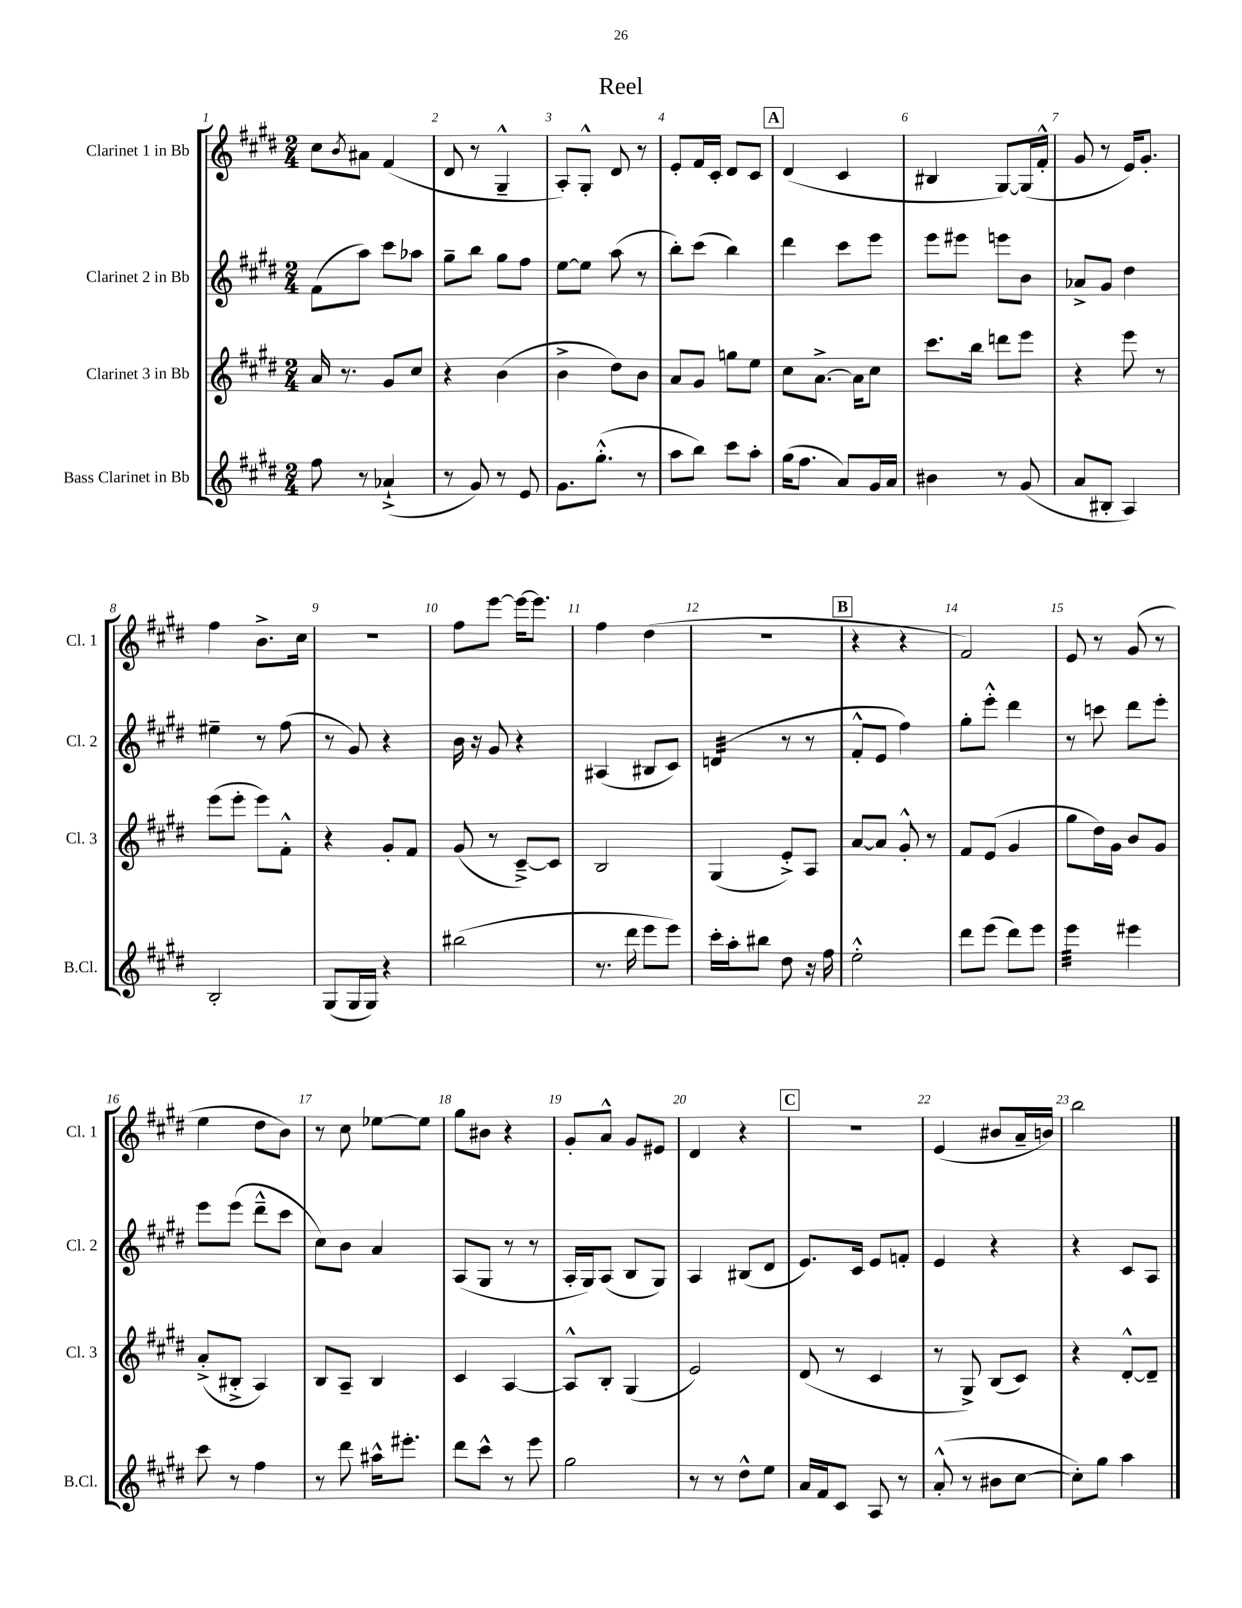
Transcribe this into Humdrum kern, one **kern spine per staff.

**kern	**kern	**kern	**kern
*staff4	*staff3	*staff2	*staff1
*clefG2	*clefG2	*clefG2	*clefG2
*k[f#c#g#d#]	*k[f#c#g#d#]	*k[f#c#g#d#]	*k[f#c#g#d#]
*M2/4	*M2/4	*M2/4	*M2/4
8ff#	16a	(8f#	8cc#
.	8.r	.	.
.	.	.	8qb
8r	.	8aa)	8a#
(4a-`^	8g#	8ccc#	(4f#
.	8cc#	8aa-	.
=	=	=	=
8r	4r	8gg#~	8d#
8g#)	.	8bb	8r
8r	(4b	8gg#	4G#~^^
8e	.	8ff#	.
=	=	=	=
8.g#	4b^	[8ee	8A')
.	.	8ee]	8G#'^^
(8.gg#'^^	.	.	.
.	8dd#)	(8aa	8d#
8r	8b	8r	8r
=	=	=	=
8aa	8a	8bb')	8e'
8bb)	8g#	(8ccc#	16f#
.	.	.	16c#'
8ccc#	8gg	4bb)	8d#
8aa'	8ee	.	8c#
=	=	=	=
(16gg#	8cc#	4ddd#	(4d#
8.ff#	.	.	.
.	[8.a^	.	.
8a)	.	8ccc#	4c#
.	16a]	.	.
16g#	8cc#	8eee	.
16a	.	.	.
=	=	=	=
4b#	8.ccc#	8eee	4B#
.	.	8eee#	.
.	16bb	.	.
8r	8ddd	8eee	[8G#)
(8g#	8eee	8b	(16G#]
.	.	.	16f#'^^
=	=	=	=
8a	4r	8a-^	8g#
8B#'	.	8g#	8r
4A)	8eee	4dd#	16e)
.	.	.	8.g#'
.	8r	.	.
=	=	=	=
2B'	(8eee	4ee#~	4ff#
.	8eee'	.	.
.	8eee)	8r	8.b^
.	8f#'^^	(8ff#	.
.	.	.	16cc#
=	=	=	=
(8G#	4r	8r	2r
16G#	.	8g#)	.
16G#)	.	.	.
4r	8g#'	4r	.
.	8f#	.	.
=	=	=	=
(2bb#	(8g#	16b	8ff#
.	.	16r	.
.	8r	8g#	[8eee
.	[8c#~^)	4r	16eee_
.	.	.	8.eee]
.	8c#]	.	.
=	=	=	=
8.r	2B	(4A#	4ff#
16ddd#	.	.	.
8eee	.	8B#	(4dd#
8eee)	.	8c#)	.
=	=	=	=
16ccc#'	(4G#	(4d	2r
16aa'	.	.	.
8bb#	.	.	.
8dd#	8e'^)	8r	.
16r	8A	8r	.
16ff#	.	.	.
=	=	=	=
2ee'^^	[8a	8f#'^^	4r
.	8a]	8e	.
.	8g#'^^	4ff#)	4r
.	8r	.	.
=	=	=	=
8ddd#	8f#	8gg#'	2f#)
(8eee	(8e	8eee'^^	.
8ddd#)	4g#	4ddd#	.
8eee	.	.	.
=	=	=	=
4eee	8gg#	8r	8e
.	16dd#)	8ccc	8r
.	16g#	.	.
4eee#	8b	8ddd#	(8g#
.	8g#	8eee'	8r
=	=	=	=
8ccc#	(8a'^	8eee	4ee
8r	8B#'^	(8eee	.
4ff#	4A)	8ddd#~^^	8dd#
.	.	8ccc#	8b)
=	=	=	=
8r	8B	8cc#)	8r
8ddd#	8A~	8b	8cc#
16aa#^^	4B	4a	[8ee-
8.eee#'	.	.	.
.	.	.	8ee-]
=	=	=	=
8ddd#	4c#	(8A	8gg#
8ccc#^^	.	8G#	8b#
8r	[4A	8r	4r
8eee	.	8r	.
=	=	=	=
2gg#	8A^^]	16A'	8g#'
.	.	16G#)	.
.	8B'	(8A	8a^^
.	(4G#	8B	8g#
.	.	8G#)	8e#
=	=	=	=
8r	2e)	4A	4d#
8r	.	.	.
8dd#^^	.	(8B#	4r
8ee	.	8d#	.
=	=	=	=
16a	(8d#	8.e)	2r
16f#	.	.	.
8c#	8r	.	.
.	.	16c#	.
8A	4c#	8e	.
8r	.	8f'	.
=	=	=	=
(8a'^^	8r	4e	(4e
8r	8G#^)	.	.
8b#	(8B	4r	8b#
[8cc#	8c#)	.	16a~
.	.	.	16b)
=	=	=	=
8cc#'])	4r	4r	2bb
8gg#	.	.	.
4aa	[8d#'^^	8c#	.
.	8d#~]	8A	.
==	==	==	==
*-	*-	*-	*-
